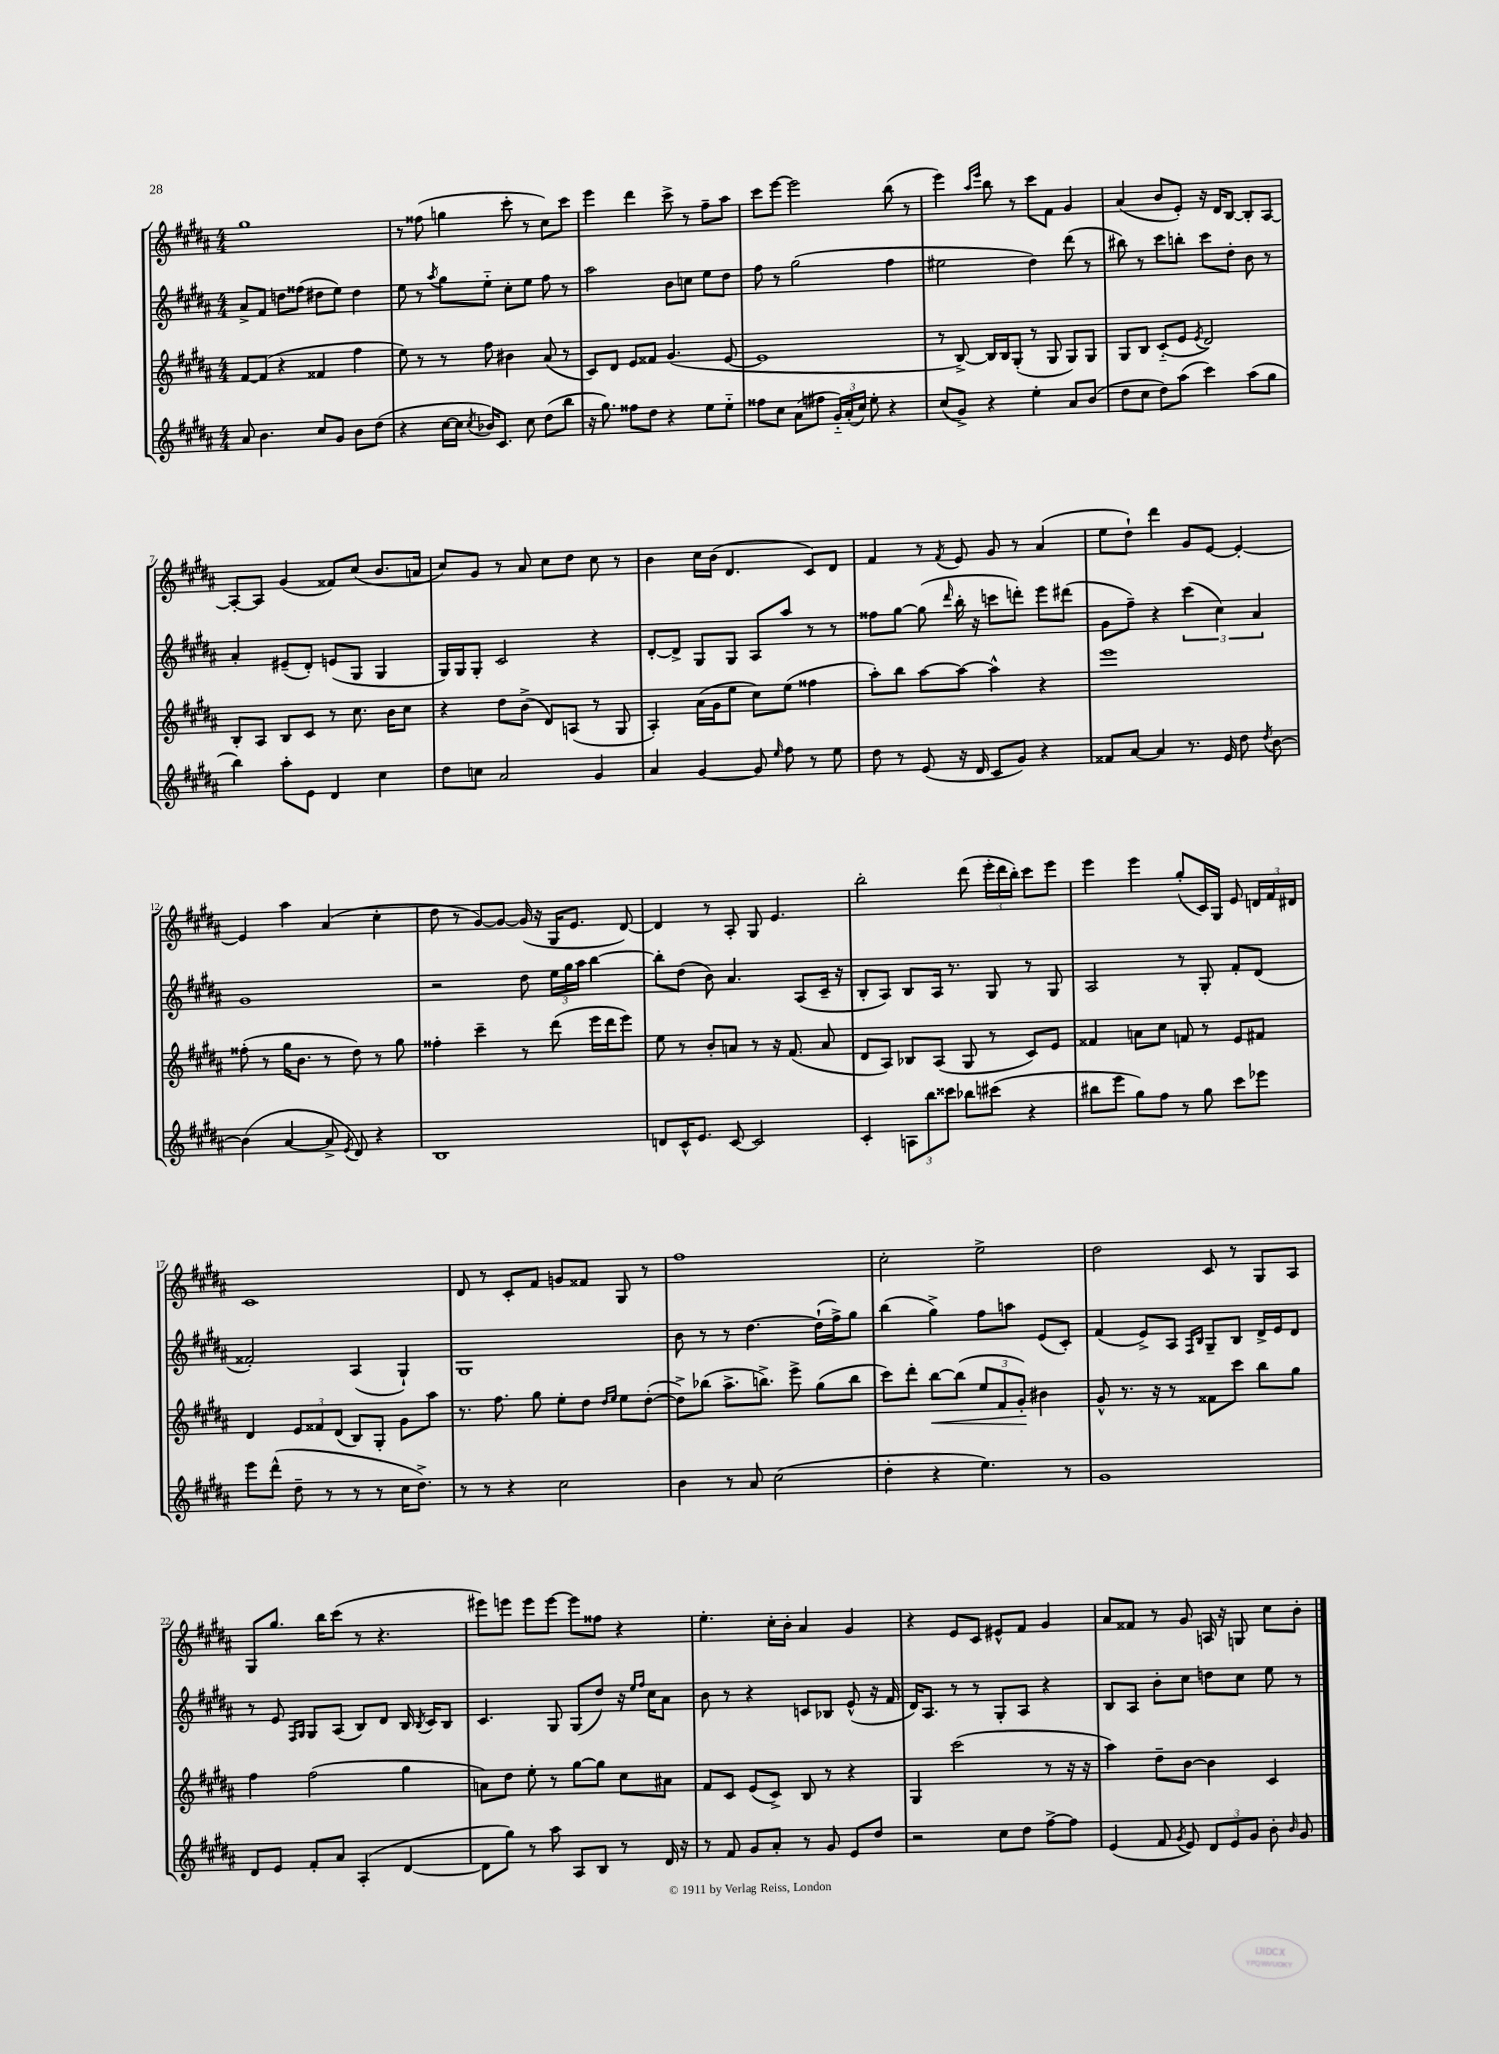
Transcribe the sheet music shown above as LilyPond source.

<<
\new StaffGroup <<
\new Staff = "s0" {
    \clef treble \key b \major \numericTimeSignature \time 4/4
    \autoBeamOff gis''1 |
    r8 fisis''8( g''4 cis'''8-. r8 cis''8[) cis'''8] |
    e'''4 dis'''4 cis'''8-> r8 fis''8[-- ais''8] |
    cis'''8[ e'''8]~ e'''2 b''8( r8 |
    e'''4) \grace { ais''16[ e'''16] } b''8 r8 cis'''8[ fis'8] gis'4 |
    ais'4( b'8[ e'8]-.) r16 dis'16[ b8]~ b8[-. ais8]~ |
    ais8[~-. ais8] gis'4( fisis'8[) cis''8]( b'8.[ a'16] |
    cis''8[) gis'8] r8 ais'8 cis''8[ dis''8] cis''8 r8 |
    b'4 cis''16[ b'16]( dis'4. cis'8[) dis'8] |
    fis'4 r8 \acciaccatura { fis'8 } e'8 gis'8 r8 ais'4( |
    e''8[ dis''8]-!) dis'''4 gis'8[ e'8]~ e'4~-. |
    e'4 ais''4 ais'4( cis''4-. |
    dis''8 r8 gis'8[~) gis'8]~ gis'16( r16 gis16[ e'8.] dis'8~) |
    dis'4 r8 ais8-. gis8 e'4. |
    b''2-. dis'''8( \tuplet 3/2 { e'''16[-. dis'''16 b''16]-.) } cis'''8[ e'''8] |
    e'''4 e'''4 gis''8[-.( cis'16) gis16] e'8 \tuplet 3/2 { d'16[ fis'16 dis'16] } |
    cis'1 |
    dis'8 r8 cis'8[-. fis'8] g'8[ fisis'8] gis8 r8 |
    fis''1 |
    cis''2-. e''2-> |
    dis''2 cis'8 r8 gis8[ ais8] |
    gis8[ gis''8.] b''16[ cis'''8]( r8 r4. |
    eis'''8[) e'''8] e'''8[ e'''8]~ e'''8[ fisis''8] r4 |
    e''4.-. cis''16[-. b'16]-. ais'4 gis'4 |
    r4 e'8[ cis'8] eis'8[-^ fis'8] gis'4 |
    ais'8[ fisis'8] r8 gis'8 a16 r16 g8 cis''8[ b'8]-. \bar "|." |
}
\new Staff = "s1" {
    \clef treble \key b \major \numericTimeSignature \time 4/4
    \autoBeamOff ais'8[-> fis'8] d''8[ fisis''8]( dis''8[ e''8]) dis''4 |
    e''8 r8 \acciaccatura { ais''8 } gis''8[ e''8]-_ cis''8[-. e''8] fis''8 r8 |
    ais''2 b'8[ c''8] e''8[ dis''8] |
    fis''8 r8 gis''2( fis''4 |
    eis''2 dis''4) dis'''8( r8 |
    bis''8) r8 cis'''8[ b''8]-. cis'''8[ dis''8]-. b'8 r8 |
    ais'4-. eis'8[--( dis'8]-.) e'8[( gis8] gis4 |
    gis16[) gis16 gis8]-. cis'2 r4 |
    dis'8[~-. dis'8]-> gis8[ gis8] ais8[ ais''8] r8 r8 |
    fisis''8[ gis''8]~ gis''8( \grace { dis'''16 } b''16-. r16 c'''8[ d'''8]-.) e'''8[ dis'''8]( |
    gis'8[ fis''8]--) r4 \tuplet 3/2 { cis'''4( cis''4) ais'4 } |
    gis'1 |
    r2 dis''8 \tuplet 3/2 { e''16[ gis''16 ais''16] } b''4~ |
    b''8[-. dis''8]( b'8) ais'4. ais8[( cis'16]-- r16 |
    b8[-. ais8]) b8[ ais16] r8. gis8 r8 gis8 |
    ais2 r8 gis8-. fis'8[-. dis'8]( |
    fisis'2-.) ais4( gis4-!) |
    gis1 |
    b'8 r8 r8 dis''4.~ dis''16[-!( fis''16->) gis''8] |
    b''4( gis''4->) fis''8[ a''8] e'8[( cis'8]-.) |
    fis'4( e'8[->) ais8] \grace { fis16[ b16] } gis8[-- b8] dis'16[-> e'16 dis'8] |
    r8 e'8 \grace { fis16[ gis16] } gis8[ ais8]( b8[) dis'8] b16 \acciaccatura { b8 } cis'16[ b8] |
    cis'4. gis8 gis8[( dis''8]) r16 \grace { e''16[ fis''16] } cis''16[ ais'8] |
    b'8 r8 r4 c'8[ bes8] e'8-^( r16 fis'16 |
    dis'16[) ais8.] r8 r8 gis8[-. ais8] r4 |
    b8[ ais8] b'8[-. cis''8] d''8[ cis''8] e''8 r8 \bar "|." |
}
\new Staff = "s2" {
    \clef treble \key b \major \numericTimeSignature \time 4/4
    \autoBeamOff fis'8[~ fis'8]( r4 fisis'4 fis''4 |
    e''8) r8 r8 fis''8 bis'4 ais'8( r8 |
    cis'8[) dis'8] e'8[ fisis'8] gis'4.( e'8~ |
    e'1 |
    r8 b8~->) b16[ b16 gis8]-.( r8 gis8 gis8[) gis8] |
    gis8[ b8] cis'8[-_( e'8] \acciaccatura { e'8 } dis'2) |
    b8[-. ais8] b8[ cis'8] r8 cis''8. b'16[ cis''8] |
    r4 dis''8[ b'8]->( dis'8[) a8]( r8 gis8 |
    ais4-.) ais'16[( gis'16 e''8] cis''8[) e''8]( fisis''4 |
    ais''8[-.) b''8] ais''8[~ ais''8]~ ais''4-^ r4 |
    e'''1 |
    fisis''8-.( r8 gis''16[ b'8.] r8 dis''8) r8 gis''8 |
    fisis''4-. cis'''4-- r8 dis'''8( e'''16[ dis'''16 e'''8]) |
    e''8 r8 b'8[-. a'8] r8 r16 fis'8.( a'8 |
    dis'8[ ais8]) bes8[ ais8]( gis8 r8 cis'8[) e'8] |
    fisis'4 a'8[ cis''8] f'8 r8 e'8[ fis'8] |
    dis'4 \tuplet 3/2 { e'8[ fisis'8 dis'8]( } b8[) gis8]-. gis'8[ ais''8] |
    r8. fis''8. gis''8 e''8[-. dis''8] \grace { dis''16[ e''16] } e''8[ dis''8]~-.( |
    dis''8[->) bes''8]( ais''8.[-> b''8.]->) e'''8-> gis''8[( b''8] |
    cis'''8[) dis'''8]-. b''8[~\< b''8]( \tuplet 3/2 { e''8[ fis'8 gis'8]-.\!) } bis'4 |
    gis'8-^ r8. r16 r8 fisis'8[ cis'''8] b''8[ gis''8] |
    fis''4 fis''2( gis''4 |
    a'8[) dis''8] e''8-. r8 gis''8[~ gis''8] cis''8[ ais'8] |
    fis'8[ cis'8] e'8[( cis'8]->) b8 r8 r4 |
    gis4 cis'''2( r8 r16 r16 |
    ais''4) dis''8[-- b'8]~ b'4 cis'4 \bar "|." |
}
\new Staff = "s3" {
    \clef treble \key b \major \numericTimeSignature \time 4/4
    \autoBeamOff ais'8 b'4. cis''8[ gis'8] b'8[ dis''8]( |
    r4 cis''16[~ cis''16] \acciaccatura { cis''8 } bes'16[) cis'8.] cis''8 dis''8[( b''8] |
    r16 gis''8.) fisis''8[ dis''8] r4 e''8[ e''8]-_ |
    fisis''8[ cis''8] ais'8[( fis''8] \tuplet 3/2 { gis'16[-_) ais'16-.( cis''16]) } e''8-. r4 |
    cis''8[( gis'8]->) r4 e''4-. ais'8[ b'8]( |
    dis''8[ cis''8] dis''8[) ais''8]( cis'''4) ais''8[( gis''8] |
    b''4) ais''8[-. e'8] dis'4 cis''4 |
    dis''8[ c''8] ais'2 gis'4 |
    ais'4 gis'4~ gis'8 \grace { e''16 } fis''8 r8 e''8 |
    dis''8 r8 e'8( r16 dis'16 cis'8[ gis'8]) r4 |
    fisis'8[ ais'8]~ ais'4 r8. e'16 dis''8 \acciaccatura { dis''8 } b'8~ |
    b'4( ais'4~ ais'8-> \acciaccatura { e'8 } dis'8) r4 |
    b1 |
    d'8[ cis'16-^ e'8.] cis'8~ cis'2 |
    cis'4-. \tuplet 3/2 { a8[ b''8 cisis'''8] } bes''8[ cis'''8]( r4 |
    bis''8[ e'''8] gis''8[) fis''8] r8 gis''8 cis'''8[ ees'''8] |
    e'''8[ dis'''8]-^( dis''8-- r8 r8 r8 cis''16[ dis''8.]->) |
    r8 r8 r4 cis''2 |
    b'4 r8 ais'8 cis''2( |
    dis''4-. r4 e''4.) r8 |
    gis'1 |
    dis'8[ e'8] fis'8[-. ais'8] ais4-.( dis'4~ |
    dis'8[ gis''8]) r8 ais''8 ais8[ b8] r8 dis'16 r16 |
    r8 fis'8 gis'8[ ais'8]-. r8 gis'8 e'8[ dis''8] |
    r2 cis''8[ dis''8] fis''8[~-> fis''8] |
    e'4( fis'8 \acciaccatura { gis'8 } e'8) \tuplet 3/2 { dis'8[ e'8 gis'8] } b'8-. \grace { b'16 } gis'8 \bar "|." |
}
>>
>>
